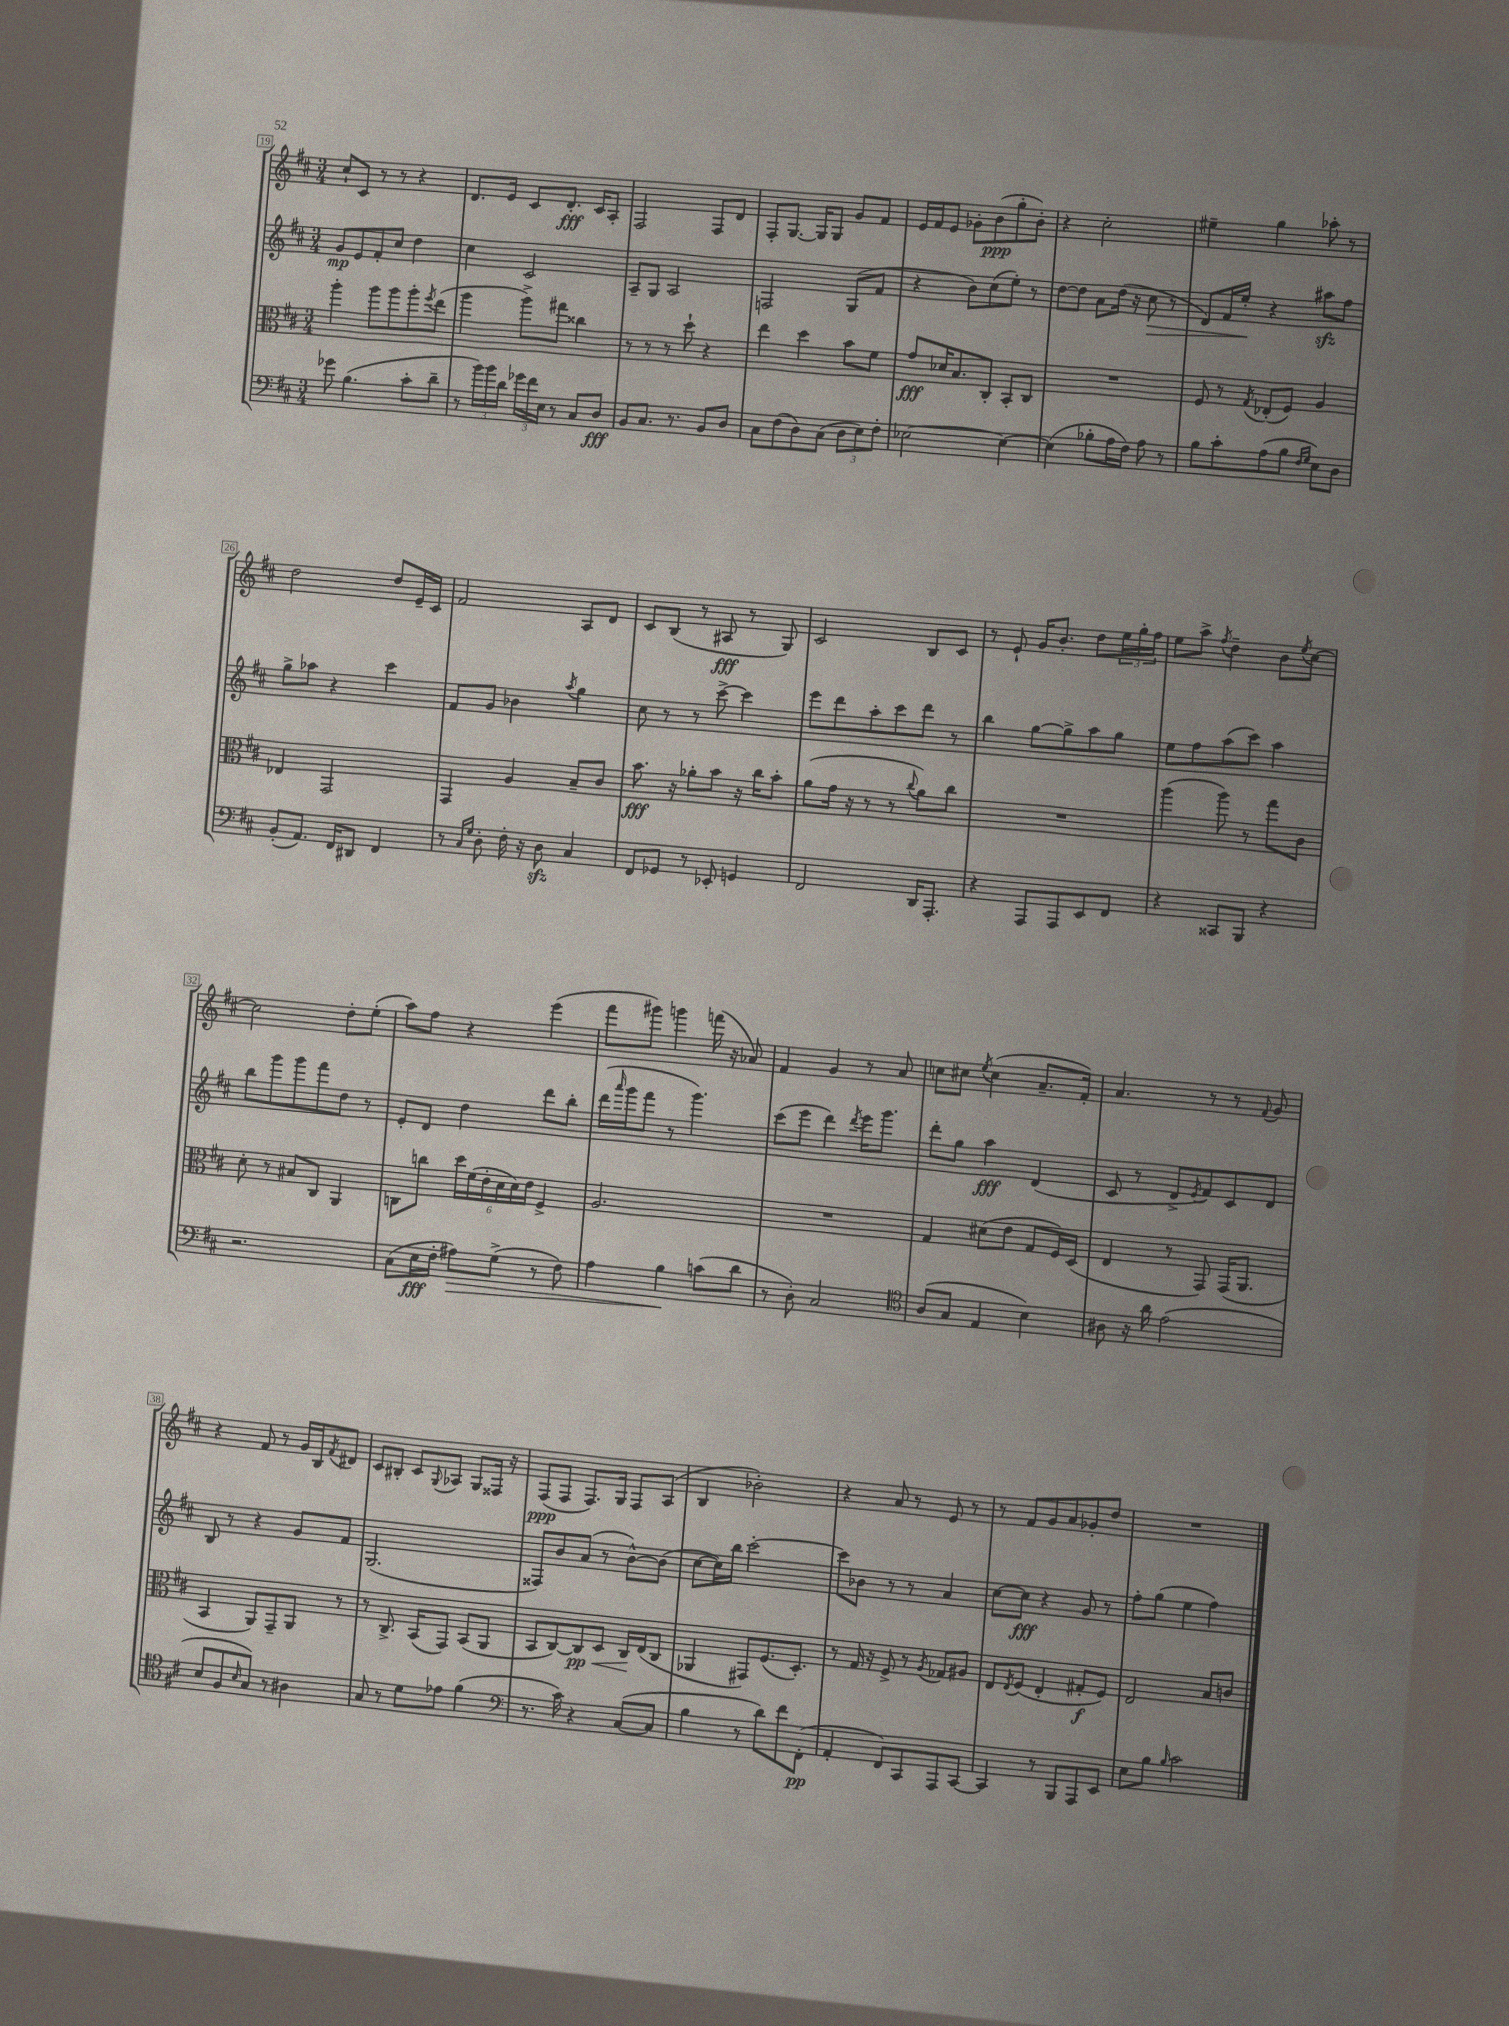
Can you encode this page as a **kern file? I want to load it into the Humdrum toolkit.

**kern	**kern	**kern	**kern
*staff4	*staff3	*staff2	*staff1
*clefF4	*clefC3	*clefG2	*clefG2
*k[f#c#]	*k[f#c#]	*k[f#c#]	*k[f#c#]
*M3/4	*M3/4	*M3/4	*M3/4
8g-\	4aa'\	8g/L	8cc#`/L
(4.B\	.	8e/	8c#/J
.	8aa\L	8f#'/	8r
.	8aa\	8cc#/J	8r
8c#'\L	8aa'\	4dd\	4r
.	8qff#/	.	.
8d~\J	(8ee\J	.	.
=	=	=	=
8r	4aa\	4cc#\	8.d/L
24b\LL)	.	.	.
24b\	.	.	.
.	.	.	16e/Jk
24d\JJ	.	.	.
24g-\LL	8aa^\L)	2c#/	8c#/L
24f#\	.	.	.
24E\JJ	.	.	.
8r	8gg#\J	.	8.d'/J
8C#/L	4cc##\	.	.
.	.	.	16c#/LK
8D/J	.	.	8A'/J
=	=	=	=
8BB/L	8r	8A~/L	2F#/
8.C#/J	8r	8G/J	.
.	8r	2A/	.
8.r	.	.	.
.	8dd`\	.	.
8BB/L	4r	.	8F#/L
8D/J	.	.	8d/J
=	=	=	=
8C#\L	4ee\	2F/	8F#'/L
(8F#\	.	.	[8.G/J
8D\)	4dd\	.	.
.	.	.	16G/]LK
(8C#\J	.	.	8G/J
12D\L	8b\L	(8G/L	8g/L
12E\)	.	.	.
.	8f#\J	8f#/J	8f#/J
12F#'\J	.	.	.
=	=	=	=
[2E-\	8g/L	4r	16e/LL
.	.	.	16f#/J
.	16d-/K	.	8e/J
.	8.B/	.	.
.	.	8b\L)	8g-'\L
.	8C#'/J	(8cc#\	(8b\
4E-\_	8BB'/L	8ee'\J)	8gg'\
.	8C#/J	8r	8b'\J)
=	=	=	=
(4E-\]	2.r	[8dd\L	4r
.	.	8dd\]J	.
8B-'\L	.	8a\L	2cc#'\
16A\L	.	(16dd\Jk	.
16F#\JJ)	.	16r	.
8A\	.	8cc#\	.
8r	.	8r	.
=	=	=	=
8B\L	8F#/	8d/L)	4ee#~\
8c#'\	8r	16f#/L	.
.	.	16ee'/JJ	.
.	8qG/	.	.
(8A\	(8E-'/L	4r	4gg\
8B\J	8F#/J)	.	.
16qqF#/LL	.	.	.
16qqG/JJ	.	.	.
8E\L)	4A/	8aa#\L	8aa-'\
8D\J	.	8ff#\J	8r
=	=	=	=
(8BB'/L	4E-/	8gg^\L	2dd\
8.AA/J)	.	8aa-\J	.
.	2GG/	4r	.
16FF#/LK	.	.	.
8DD#/J	.	.	.
4FF#/	.	4ccc#\	8dd/L
.	.	.	16e~/L
.	.	.	16c#/JJ
=	=	=	=
8r	4GG/	8f#/L	2f#/
16qqC#/LL	.	.	.
16qqG/JJ	.	.	.
8D'\	.	8g/J	.
16F#'\	4A/	4b-\	.
16r	.	.	.
8D\	.	.	.
.	.	8qaa/	.
4C#/	8B~/L	4gg\	8A/L
.	8c#/J	.	8d/J
=	=	=	=
8FF#/L	8.b\	8cc#\	8c#/L
8GG-/J	.	8r	(8B/J
.	16r	.	.
8r	8a-'\L	8r	8r
8EE-'/	8b\J	[8ccc#^\	8A#/
4GG/	16r	4ccc#\]	8r
.	16cc#\LK	.	.
.	8b'\J	.	8G/)
=	=	=	=
2FF#/	(8a\L	8eee\L	2c#/
.	16g\Jk	8ddd\	.
.	16r	.	.
.	8r	8aa'\	.
.	8r	8ccc#\	.
.	8qqcc#/	.	.
16DD/LK	8a\L)	8ddd\J	8B/L
8.AAA'/J	.	.	.
.	8cc#\J	8r	8c#/J
=	=	=	=
4r	2.r	4bb\	8r
.	.	.	8e`/
8AAA/L	.	[8gg\L	16g/LK
.	.	.	8.b'/J
8AAA/	.	8gg^\]	.
8EE/	.	8aa\	8dd\L
8FF#/J	.	8gg\J	24ee\L
.	.	.	24gg'\
.	.	.	24ff#\JJ
=	=	=	=
4r	(4aa\	8ee\L	8ee\L
.	.	8ff#\	8aa^\J
.	.	.	8qff#/
8CC##/L	8aa\)	(8aa\	4dd~\
8BBB/J	8r	8ccc#\J)	.
4r	8gg\L	4aa\	8b\L
.	.	.	8qee/
.	8c#\J	.	[8cc#\J
=	=	=	=
2.r	8d'\	8bb\L	2cc#\]
.	8r	8ggg\	.
.	8B#/L	8ggg\	.
.	8C#/J	8fff#\	.
.	4AA/	8dd\J	8dd'\L
.	.	8r	(8ee'\J
=	=	=	=
(8C#\L	8C\L	8e'/L	8aa\L)
16E\L	8cc\J	8d/J	8ff#\J
16F#'\JJ	.	.	.
8A#\L)	24dd\LL	4dd\	4r
.	(24f#\	.	.
.	24e'\	.	.
(8G^\J	24d\	.	.
.	24d\)	.	.
.	24e\JJ	.	.
8r	4F#^/	8ddd\L	(4eee\
8F#\)	.	8bb'\J	.
=	=	=	=
4A\	2.A/	(16ddd\LL	8fff#\L
.	.	16qqaaa/	.
.	.	16ggg\J	.
.	.	8fff#\J	8ggg#\J)
4B\	.	8r	4ggg\
.	.	4.ggg\)	.
(8c\L	.	.	(16fff\
.	.	.	16r
8d\J	.	.	8a-/)
=	=	=	=
8r	2.r	(8ccc#\L	4f#/
8D'\)	.	8eee\J	.
2C#/	.	4ddd\)	4g/
.	.	8qddd/	.
.	.	16eee\LK	8r
.	.	8.ggg\J	.
.	.	.	8a/
=	=	=	=
*clefC4	*	*	*
(8A/L	4G/	8ddd'\L	8cc\L
8G/J	.	8gg\J	8cc#\J
.	.	.	8qee/
4E/	(8d#\L	4aa\	(4cc#\
.	8e\J	.	.
4B\)	8G/L	(4d/	8.a~/L
.	16F#/L)	.	.
.	(16D/JJ	.	16f#'/Jk)
=	=	=	=
8A#\	4E/	8c#/	4.a/
16r	.	8r	.
16a\	.	.	.
(2e\	8r	8d^/L	.
.	.	8qe/	.
.	8GG/)	8f#/)	8r
.	(16GG/LK	8c#/	8r
.	8.AA/J	.	.
.	.	.	8qqf#/
.	.	8d/J	8g/
=	=	=	=
8B/L	4BB/	8B/	4r
8F#/	.	8r	.
16qqB/	.	.	.
8G/J)	8AA/L)	4r	8f#/
8r	8GG~/	.	8r
4A#\	8AA/J	8g/L	16g/LL
.	.	.	16B/J
.	.	.	8qf#/
.	8r	8f#/J	8d#/J
=	=	=	=
8G/	8r	(2.G/	8c#/L
8r	8.C#^/	.	8B#'/J
8d\L	.	.	8c#/L
.	(16BB/LK	.	.
.	.	.	8qqG/
8e-\J	8GG/J)	.	8A-/J
(4f#\	(8BB/L	.	8G/L
.	8AA/J	.	16F##/Jk
.	.	.	16r
=	=	=	=
*clefF4	*	*	*
8.r	8BB/L	8F##/L)	(8F#/L
.	[8C#/)	8b/	8F#/J
16c#\)	.	.	.
4r	8C#/]	(8a/J	8.F#/L)
.	8D/J	8r	.
.	.	.	16G/Jk
([8C#/L	16C#/LL	[8b^^\L)	8F#/L
.	(16E/J	.	.
8C#/]J	8C#/J	(8b\]J	(8A/J
=	=	=	=
4B\	4AA-/	[8cc#\L	4B/
.	.	16cc#\]L)	.
.	.	16bb\JJ	.
8r	8GG#/L)	[2ccc#'\	2b-'\)
8d\L)	(8.F#/	.	.
8f#\	.	.	.
.	8.D'/J)	.	.
(8FF#'\J	.	.	.
=	=	=	=
4AA'/	8r	8ccc#\]L	4r
.	16G/	8b-\J	.
.	16r	.	.
8FF#/L)	8F#^/	8r	8a/
8CC#/	8r	8r	8r
.	8qA/	.	.
8AAA/	8G-/L	4a/	8e/
[8CC#/J	8A#/J	.	8r
=	=	=	=
4CC#/]	8E/L	[8cc#\L	8r
.	8qE/	.	.
.	(8F#/J	8cc#\]J	8f#/L
8r	4E'/	4r	8g/
8BBB/L	.	.	8a/
8AAA/	8G#'/L	8g/	8g-'/
8EE/J	8F#/J)	8r	8dd/J
=	=	=	=
8E\L	2E/	8ff#'\L	2.r
8B\J	.	(8gg\J	.
16qqB/	.	.	.
2c#\	.	4ee\	.
.	8B/L	4ff#\)	.
.	8c/J	.	.
==	==	==	==
*-	*-	*-	*-
